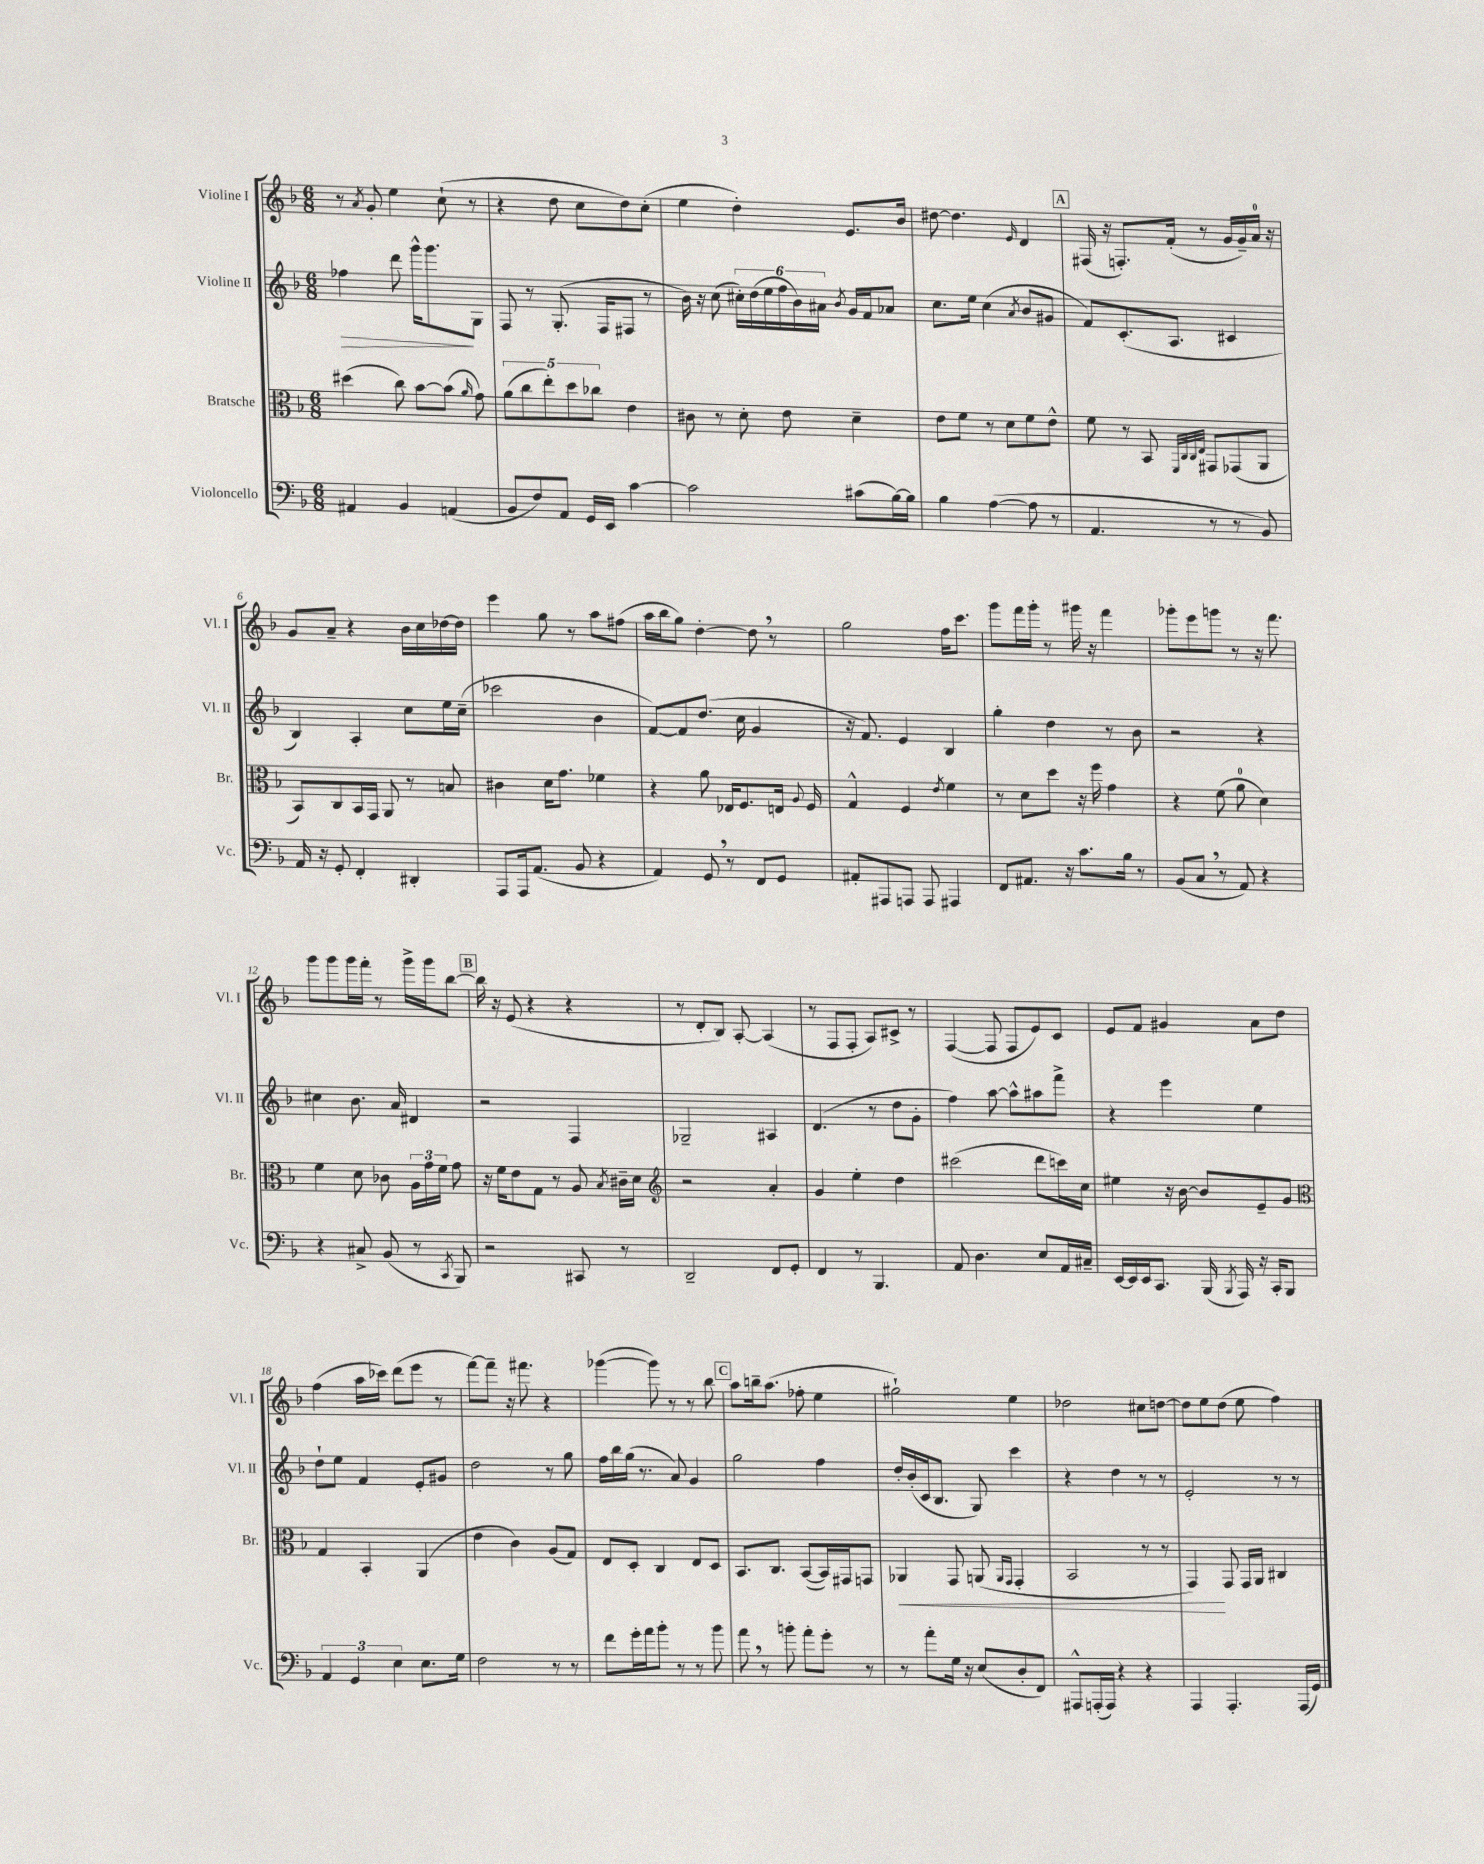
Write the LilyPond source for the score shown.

<<
\new StaffGroup <<
\new Staff = "s0" \with { instrumentName = "Violine I" shortInstrumentName = "Vl. I" } {
    \clef treble \key f \major \numericTimeSignature \time 6/8
    \autoBeamOff r8 \acciaccatura { a'8 } g'8-. e''4 c''8-!( r8 |
    r4 d''8 c''8[ d''8) c''8]-.( |
    e''4 d''4-.) e'8.[ bes'16] |
    dis''8~ dis''4. \grace { e'16 } d'4 |
    \mark \markup { \box "A" } fis16( r16 f8.[-.) f'16]-.( r8 g'16[ g'16--) a'16]-0 r16 |
    g'8[ a'8]-- r4 bes'16[ c''16 des''16~ des''16] |
    e'''4 g''8 r8 a''8[ fis''8]( |
    a''16[ bes''16 g''8]) d''4~-. d''8 \breathe r8 |
    g''2 f''16[ c'''8.] |
    g'''8[ f'''16 g'''16]-. r8 gis'''16 r16 f'''4 |
    ges'''8[-. e'''8 g'''8] r8 r16 f'''8. |
    g'''8[ g'''8 g'''16 f'''16]-. r8 g'''16[-> g'''16 bes''8]~ |
    \mark \markup { \box "B" } bes''16 r16 e'8( r4 r4 |
    r8 d'8[-. bes8]) a8~-. a4( |
    r8 f8[ f8]-. a8[) cis'8]-> r8 |
    f4~( f8 f8[ e'8) c'8] |
    e'8[ f'8] gis'4 a'8[ d''8] |
    f''4( a''16[ ces'''16]) d'''8[( e'''8] r8 |
    f'''8[~) f'''8]-- r16 fis'''8. r4 |
    ges'''4~( ges'''8) r8 r8 bes''8 |
    \mark \markup { \box "C" } a''8[ b''16-- a''8.]( fes''8-. e''4 |
    gis''2-!) e''4 |
    des''2 cis''8[ d''8]~ |
    d''8[ e''8 d''8]( e''8 f''4) \bar "|." |
}
\new Staff = "s1" \with { instrumentName = "Violine II" shortInstrumentName = "Vl. II" } {
    \clef treble \key f \major \numericTimeSignature \time 6/8
    \autoBeamOff fes''4\> d'''8 g'''16[-^ g'''8.\! g8] |
    f8 r8 g8.-.( f16[ fis8] r8 |
    bes'16) r16 c''8( \tuplet 6/4 { cis''16[-.) d''16( e''16 f''16 bes'16) ais'16] } \acciaccatura { bes'8 } g'16[ f'16 aes'8] |
    c''8.[ e''16] c''4( \acciaccatura { a'8 } bes'8[ gis'8] |
    \mark \markup { \box "A" } f'8[) c'8.-.( a8.] cis'4 |
    bes4) a4-. c''8[ e''16 c''16]--( |
    ces'''2 bes'4 |
    f'8[~) f'8 d''8.]( c''16 g'4 |
    r16 f'8.) e'4 bes4 |
    g''4-. d''4 r8 bes'8 |
    r2 r4 |
    cis''4 bes'8. a'16 dis'4 |
    \mark \markup { \box "B" } r2 f4 |
    ges2-- ais4 |
    d'4.( r8 d''8[ g'8]-. |
    f''4) a''8~ a''8[-^ ais''8 f'''8]-> |
    r4 e'''4 e''4 |
    d''8[-! e''8] f'4 e'8[-. gis'8] |
    d''2 r8 g''8 |
    f''16[ bes''16 g''16]( r8. a'8) g'4 |
    \mark \markup { \box "C" } g''2 f''4 |
    d''16[-. bes'16-.( c'16 bes8.] g8) c'''4 |
    r4 d''4 r8 r8 |
    e'2-. r8 r8 \bar "|." |
}
\new Staff = "s2" \with { instrumentName = "Bratsche" shortInstrumentName = "Br." } {
    \clef alto \key f \major \numericTimeSignature \time 6/8
    \autoBeamOff dis''4( c''8) bes'8[~ bes'8]( \grace { a'16 } g'8) |
    \tuplet 5/4 { a'8[( c''8 e''8-.) d''8 ces''8] } e'4 |
    cis'8 r8 d'8-. e'8 d'4-- |
    e'8[ f'8] r8 d'8[ f'8 e'8]-^ |
    \mark \markup { \box "A" } f'8 r8 bes,8 \grace { f,32[ c32 c32 e32] } gis,8[ ges,8( a,8] |
    bes,8[) c8 bes,16 g,16] a,8 r8 b8 |
    cis'4 d'16[ g'8.] fes'4 |
    r4 a'8 ees16[ f8. e16] \appoggiatura { a8 } f16 |
    g4-^ f4 \acciaccatura { e'8 } f'4 |
    r8 d'8[ d''8] r16 f''16 g'4 |
    r4 f'8( a'8-0 d'4) |
    f'4 d'8 ces'8 \tuplet 3/2 { a16[ g'16 f'16] } g'8 |
    \mark \markup { \box "B" } r16 f'16[ e'8 g8] r8 a8 \acciaccatura { bes8 } cis'16[-- d'16] |
    \clef treble r2 a'4-. |
    g'4 e''4-. d''4 |
    cis'''2( d'''8[ c'''16) c''16] |
    eis''4 r16 bes'16~ bes'8[ e'8-- g'8] |
    \clef alto g4 bes,4-. a,4( |
    e'4 c'4) a8[( g8]) |
    e8[ d8]-. c4 e8[ d8] |
    \mark \markup { \box "C" } bes,8.[ c8.] bes,8[~( bes,16) gis,16 g,8] |
    aes,4\< g,8 a,8( \grace { a,16[ g,16] } g,4-. |
    bes,2 r8 r8 |
    g,4\!) g,8 g,16[ a,16] cis4 \bar "|." |
}
\new Staff = "s3" \with { instrumentName = "Violoncello" shortInstrumentName = "Vc." } {
    \clef bass \key f \major \numericTimeSignature \time 6/8
    \autoBeamOff ais,4 bes,4 a,4( |
    bes,8[ f8) a,8] g,16[ e,16] c'4~ |
    c'2 cis'8[( bes16~) bes16] |
    bes4 a4~( a8 r8 |
    \mark \markup { \box "A" } a,4. r8 r8 bes,8) |
    a,16 r16 g,8-. f,4-. dis,4-. |
    a,,8[ a,,16 a,8.]( bes,8 r4 |
    a,4) g,8 \breathe r8 f,8[ g,8] |
    ais,8[-. ais,,8 a,,8] a,,8 ais,,4 |
    f,8[ ais,8.] r16 c'8.[ bes16] r8 |
    bes,8[( c8] \breathe r8 a,8) r4 |
    r4 cis8-> bes,8( r8 \acciaccatura { c,8 } bes,,8) |
    \mark \markup { \box "B" } r2 cis,8 r8 |
    d,2-- f,8[ g,8]-. |
    f,4 r8 bes,,4. |
    a,8 d4. e8[ a,16 cis16]-- |
    e,16[~ e,16 e,16 c,8.] bes,,16( \acciaccatura { bes,,8 } a,,16) r16 c,16[-. bes,,8] |
    \tuplet 3/2 { a,4 g,4 e4 } e8.[ g16] |
    f2 r8 r8 |
    f'8[ g'16-. a'16 bes'8]-. r8 r8 bes'8 |
    \mark \markup { \box "C" } a'8 \breathe r8 b'8-. a'8[-. g'8]-. r8 |
    r8 a'8[-. g16] r16 e8[( d8-. f,8]) |
    ais,,8[-^ a,,16-.( a,,16]) r4 r4 |
    a,,4 a,,4.-. a,,16[( g,16]) \bar "|." |
}
>>
>>
